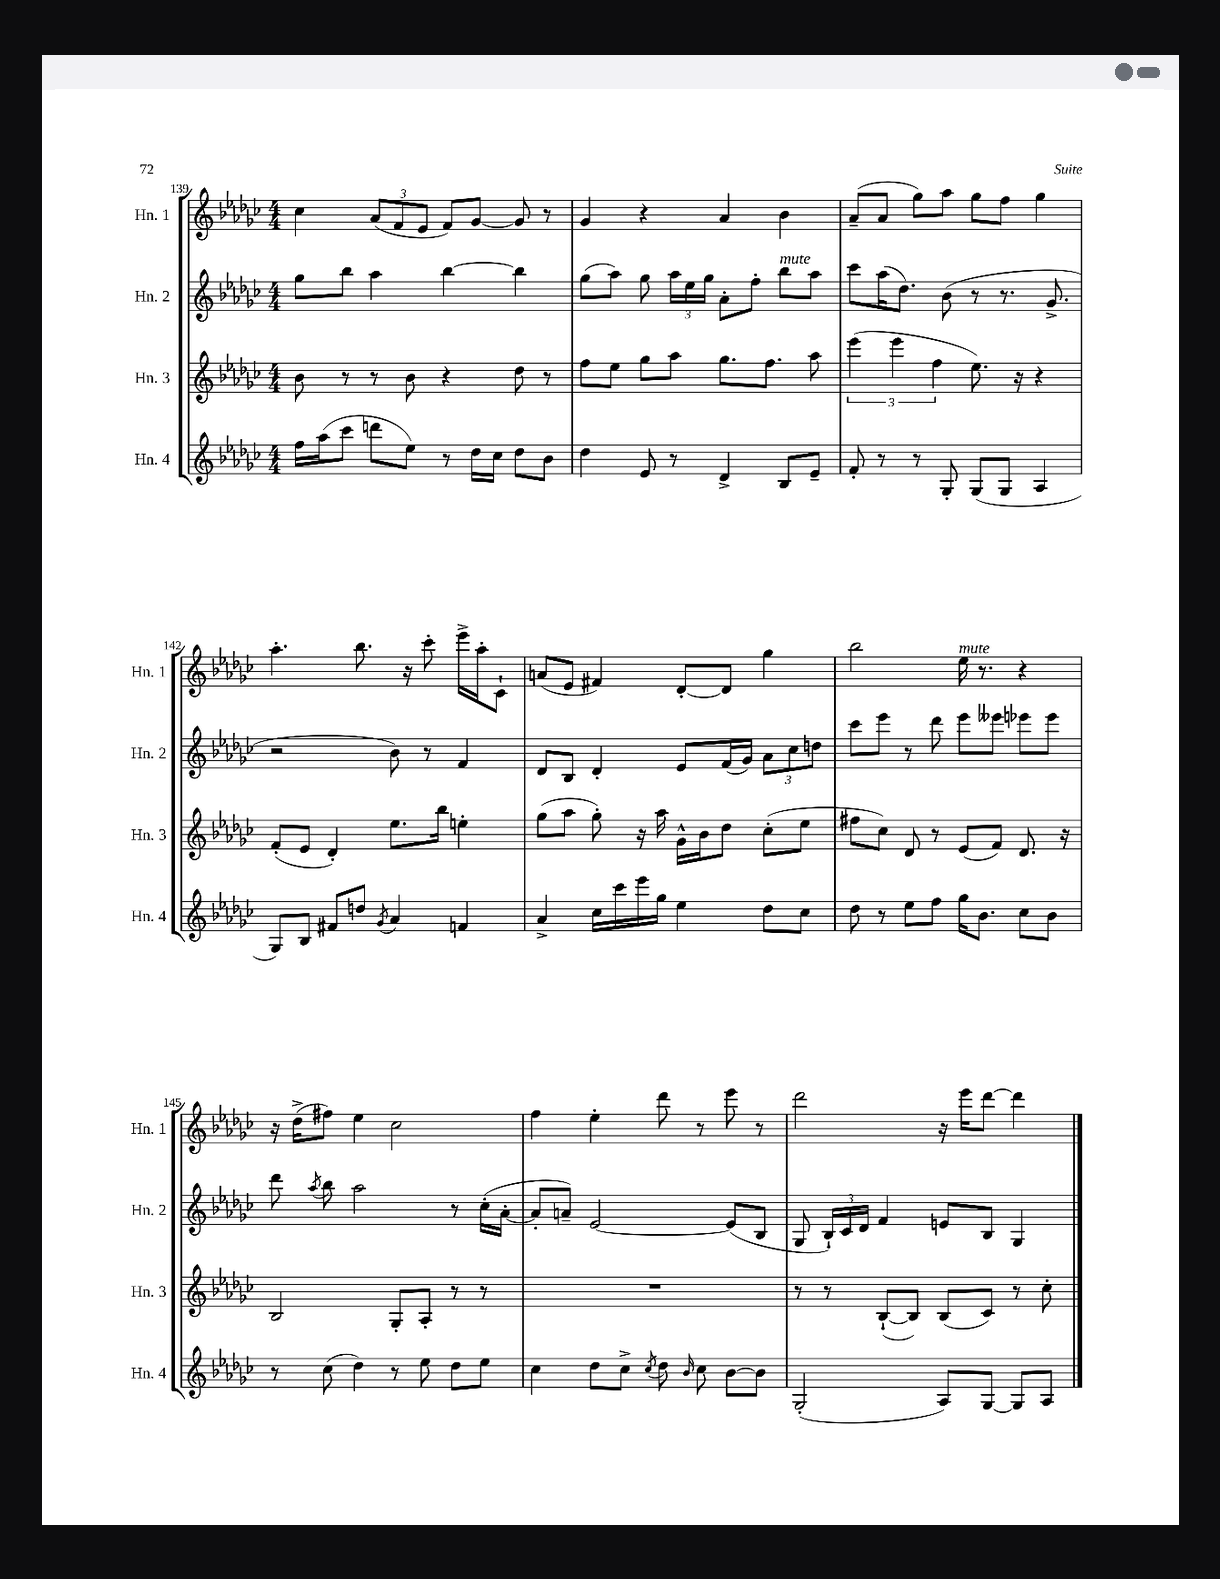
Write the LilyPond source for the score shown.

<<
\new StaffGroup <<
\new Staff = "s0" \with { instrumentName = "Hn. 1" shortInstrumentName = "Hn. 1" } {
    \clef treble \key ges \major \numericTimeSignature \time 4/4
    \autoBeamOff ces''4 \tuplet 3/2 { aes'8[( f'8 ees'8] } f'8[) ges'8]~ ges'8 r8 |
    ges'4 r4 aes'4 bes'4 |
    aes'8[--( aes'8] ges''8[) aes''8] ges''8[ f''8] ges''4 |
    aes''4.-. bes''8. r16 ces'''8-. ees'''16[-> aes''16-. ces'8]-! |
    a'8[( ees'8] fis'4) des'8[~-. des'8] ges''4 |
    bes''2 ees''16^\markup { \italic "mute" } r8. r4 |
    r16 des''16[->( fis''8]) ees''4 ces''2 |
    f''4 ees''4-. des'''8 r8 ees'''8 r8 |
    des'''2 r16 ees'''16[ des'''8]~ des'''4 \bar "|." |
}
\new Staff = "s1" \with { instrumentName = "Hn. 2" shortInstrumentName = "Hn. 2" } {
    \clef treble \key ges \major \numericTimeSignature \time 4/4
    \autoBeamOff ges''8[ bes''8] aes''4 bes''4~ bes''4 |
    ges''8[( aes''8]) ges''8 \tuplet 3/2 { aes''16[ ees''16 ges''16] } aes'8[-. f''8]-. bes''8[^\markup { \italic "mute" } aes''8] |
    ces'''8[ aes''16( des''8.]) bes'8( r8 r8. ges'8.-> |
    r2 bes'8) r8 f'4 |
    des'8[ bes8] des'4-. ees'8[ f'16( ges'16]) \tuplet 3/2 { aes'8[ ces''8 d''8] } |
    ces'''8[ ees'''8] r8 des'''8 ees'''8[ eeses'''8] ees'''8[ ees'''8] |
    des'''8 \acciaccatura { aes''8 } bes''8 aes''2 r8 ces''16[-.( aes'16]~-. |
    aes'8[-. a'8]--) ees'2~ ees'8[( bes8] |
    ges8 \tuplet 3/2 { bes16[-!) ces'16 des'16] } f'4 e'8[ bes8] ges4 \bar "|." |
}
\new Staff = "s2" \with { instrumentName = "Hn. 3" shortInstrumentName = "Hn. 3" } {
    \clef treble \key ges \major \numericTimeSignature \time 4/4
    \autoBeamOff bes'8 r8 r8 bes'8 r4 des''8 r8 |
    f''8[ ees''8] ges''8[ aes''8] ges''8.[ f''8.] aes''8 |
    \tuplet 3/2 { ees'''4( ees'''4 f''4 } ees''8.) r16 r4 |
    f'8[-.( ees'8] des'4-.) ees''8.[ bes''16] e''4-. |
    ges''8[( aes''8] ges''8-.) r16 aes''16 ges'16[-^ bes'16 des''8] ces''8[-.( ees''8] |
    fis''8[ ces''8]) des'8 r8 ees'8[( f'8]) des'8. r16 |
    bes2 ges8[-. aes8]-. r8 r8 |
    R1 |
    r8 r8 bes8[~-!( bes8]) bes8[( ces'8]) r8 ces''8-. \bar "|." |
}
\new Staff = "s3" \with { instrumentName = "Hn. 4" shortInstrumentName = "Hn. 4" } {
    \clef treble \key ges \major \numericTimeSignature \time 4/4
    \autoBeamOff f''16[ aes''16( ces'''8] d'''8[ ees''8]) r8 des''16[ ces''16] des''8[ bes'8] |
    des''4 ees'8 r8 des'4-> bes8[ ees'8]-- |
    f'8-. r8 r8 ges8-. ges8[( ges8] aes4 |
    ges8[) bes8] fis'8[ d''8] \acciaccatura { ges'8 } aes'4 f'4 |
    aes'4-> ces''16[ ces'''16 ees'''16 ges''16] ees''4 des''8[ ces''8] |
    des''8 r8 ees''8[ f''8] ges''16[ bes'8.] ces''8[ bes'8] |
    r8 ces''8( des''4) r8 ees''8 des''8[ ees''8] |
    ces''4 des''8[ ces''8]-> \acciaccatura { ces''8 } des''8 \grace { bes'16 } ces''8 bes'8[~ bes'8] |
    ges2-.( aes8[) ges8]~ ges8[ aes8] \bar "|." |
}
>>
>>
\layout { \context { \Score currentBarNumber = #139 } }
